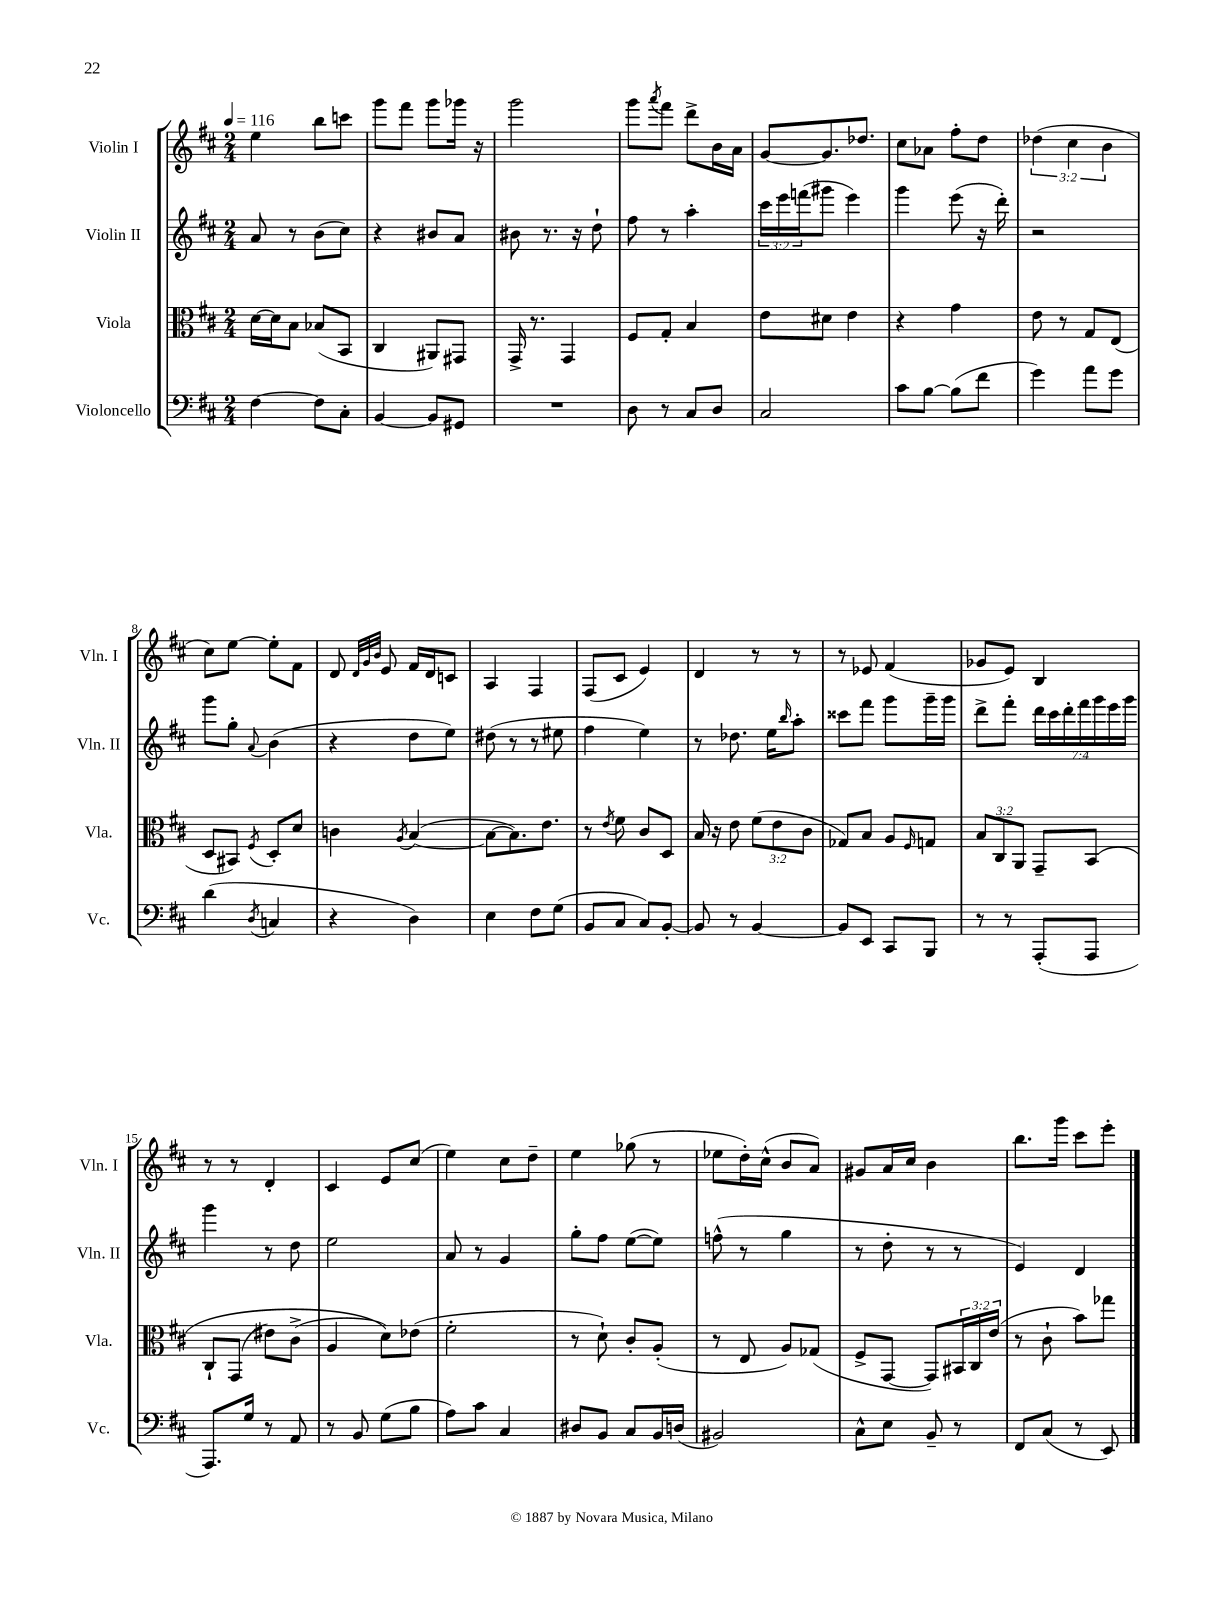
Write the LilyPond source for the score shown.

<<
\new StaffGroup <<
\new Staff = "s0" \with { instrumentName = "Violin I" shortInstrumentName = "Vln. I" } {
    \clef treble \key d \major \numericTimeSignature \time 2/4 \override Staff.TupletNumber.text = #tuplet-number::calc-fraction-text \tempo 4 = 116
    e''4 b''8 c'''8 |
    g'''8 fis'''8 g'''8 ges'''16 r16 |
    g'''2 |
    g'''8 \acciaccatura { a'''8 } fis'''8 d'''8-> b'16 a'16 |
    g'8~ g'8. des''8. |
    cis''8 aes'8 fis''8-. d''8 |
    \tuplet 3/2 { des''4( cis''4 b'4 } |
    cis''8) e''8~ e''8-. fis'8 |
    d'8 \grace { d'32 g'32 b'32 } e'8 fis'16 d'16 c'8 |
    a4 fis4 |
    fis8( cis'8 e'4) |
    d'4 r8 r8 |
    r8 ees'8 fis'4( |
    ges'8 e'8) b4 |
    r8 r8 d'4-. |
    cis'4 e'8 cis''8( |
    e''4) cis''8 d''8-- |
    e''4 ges''8( r8 |
    ees''8 d''16-.) cis''16-^( b'8 a'8) |
    gis'8 a'16 cis''16 b'4 |
    b''8. g'''16 cis'''8 e'''8-. \bar "|." |
}
\new Staff = "s1" \with { instrumentName = "Violin II" shortInstrumentName = "Vln. II" } {
    \clef treble \key d \major \numericTimeSignature \time 2/4 \override Staff.TupletNumber.text = #tuplet-number::calc-fraction-text
    a'8 r8 b'8( cis''8) |
    r4 bis'8 a'8 |
    bis'8 r8. r16 d''8-! |
    fis''8 r8 a''4-. |
    \tuplet 3/2 { cis'''16 e'''16 f'''16( } gis'''8 e'''4) |
    g'''4 e'''8( r16 d'''16-.) |
    r2 |
    g'''8 g''8-. \appoggiatura { a'8 } b'4( |
    r4 d''8 e''8) |
    dis''8( r8 r8 eis''8 |
    fis''4 e''4) |
    r8 des''8. e''16 \grace { b''16 } a''8-. |
    cisis'''8 fis'''8 g'''8 g'''16-- g'''16 |
    d'''8-> fis'''8-. \tuplet 7/4 { d'''16 cis'''16 d'''16-. fis'''16 g'''16 e'''16 g'''16 } |
    g'''4 r8 d''8 |
    e''2 |
    a'8 r8 g'4 |
    g''8-. fis''8 e''8~( e''8) |
    f''8-^( r8 g''4 |
    r8 d''8-. r8 r8 |
    e'4) d'4 \bar "|." |
}
\new Staff = "s2" \with { instrumentName = "Viola" shortInstrumentName = "Vla." } {
    \clef alto \key d \major \numericTimeSignature \time 2/4 \override Staff.TupletNumber.text = #tuplet-number::calc-fraction-text
    d'16~ d'16 b8 bes8( b,8 |
    cis4 ais,8) gis,8 |
    g,16-> r8. g,4 |
    fis8 g8-. b4 |
    e'8 dis'8 e'4 |
    r4 g'4 |
    e'8 r8 g8 e8( |
    d8 bis,8) \acciaccatura { fis8 } d8-. d'8 |
    c'4 \acciaccatura { a8 } b4~( |
    b8~ b8.) e'8. |
    r8 \acciaccatura { e'8 } fis'8 cis'8 d8 |
    b16 r16 e'8 \tuplet 3/2 { fis'8( e'8 cis'8 } |
    ges8) b8 a8 \grace { fis16 } g8 |
    \tuplet 3/2 { b8 cis8 a,8 } g,8-- b,8\( |
    cis8-! g,8( eis'8) cis'8->( |
    a4 d'8)\) ees'8( |
    fis'2-. |
    r8 d'8-!) cis'8-. a8-.( |
    r8 e8 a8) ges8( |
    fis8-> g,8~ g,8) \tuplet 3/2 { bis,16 cis16 e'16( } |
    r8 cis'8-! b'8) ges''8 \bar "|." |
}
\new Staff = "s3" \with { instrumentName = "Violoncello" shortInstrumentName = "Vc." } {
    \clef bass \key d \major \numericTimeSignature \time 2/4
    fis4~ fis8 cis8-. |
    b,4~ b,8 gis,8 |
    R2 |
    d8 r8 cis8 d8 |
    cis2 |
    cis'8 b8~ b8( fis'8 |
    g'4) a'8 g'8 |
    d'4( \acciaccatura { d8 } c4 |
    r4 d4) |
    e4 fis8 g8( |
    b,8 cis8 cis8) b,8~-. |
    b,8 r8 b,4~ |
    b,8 e,8 cis,8 b,,8 |
    r8 r8 a,,8-.( a,,8 |
    a,,8.) g16 r8 a,8 |
    r8 b,8 g8( b8 |
    a8) cis'8 cis4 |
    dis8 b,8 cis8 b,16 d16( |
    bis,2) |
    cis8-^ e8 b,8-- r8 |
    fis,8 cis8( r8 e,8) \bar "|." |
}
>>
>>
